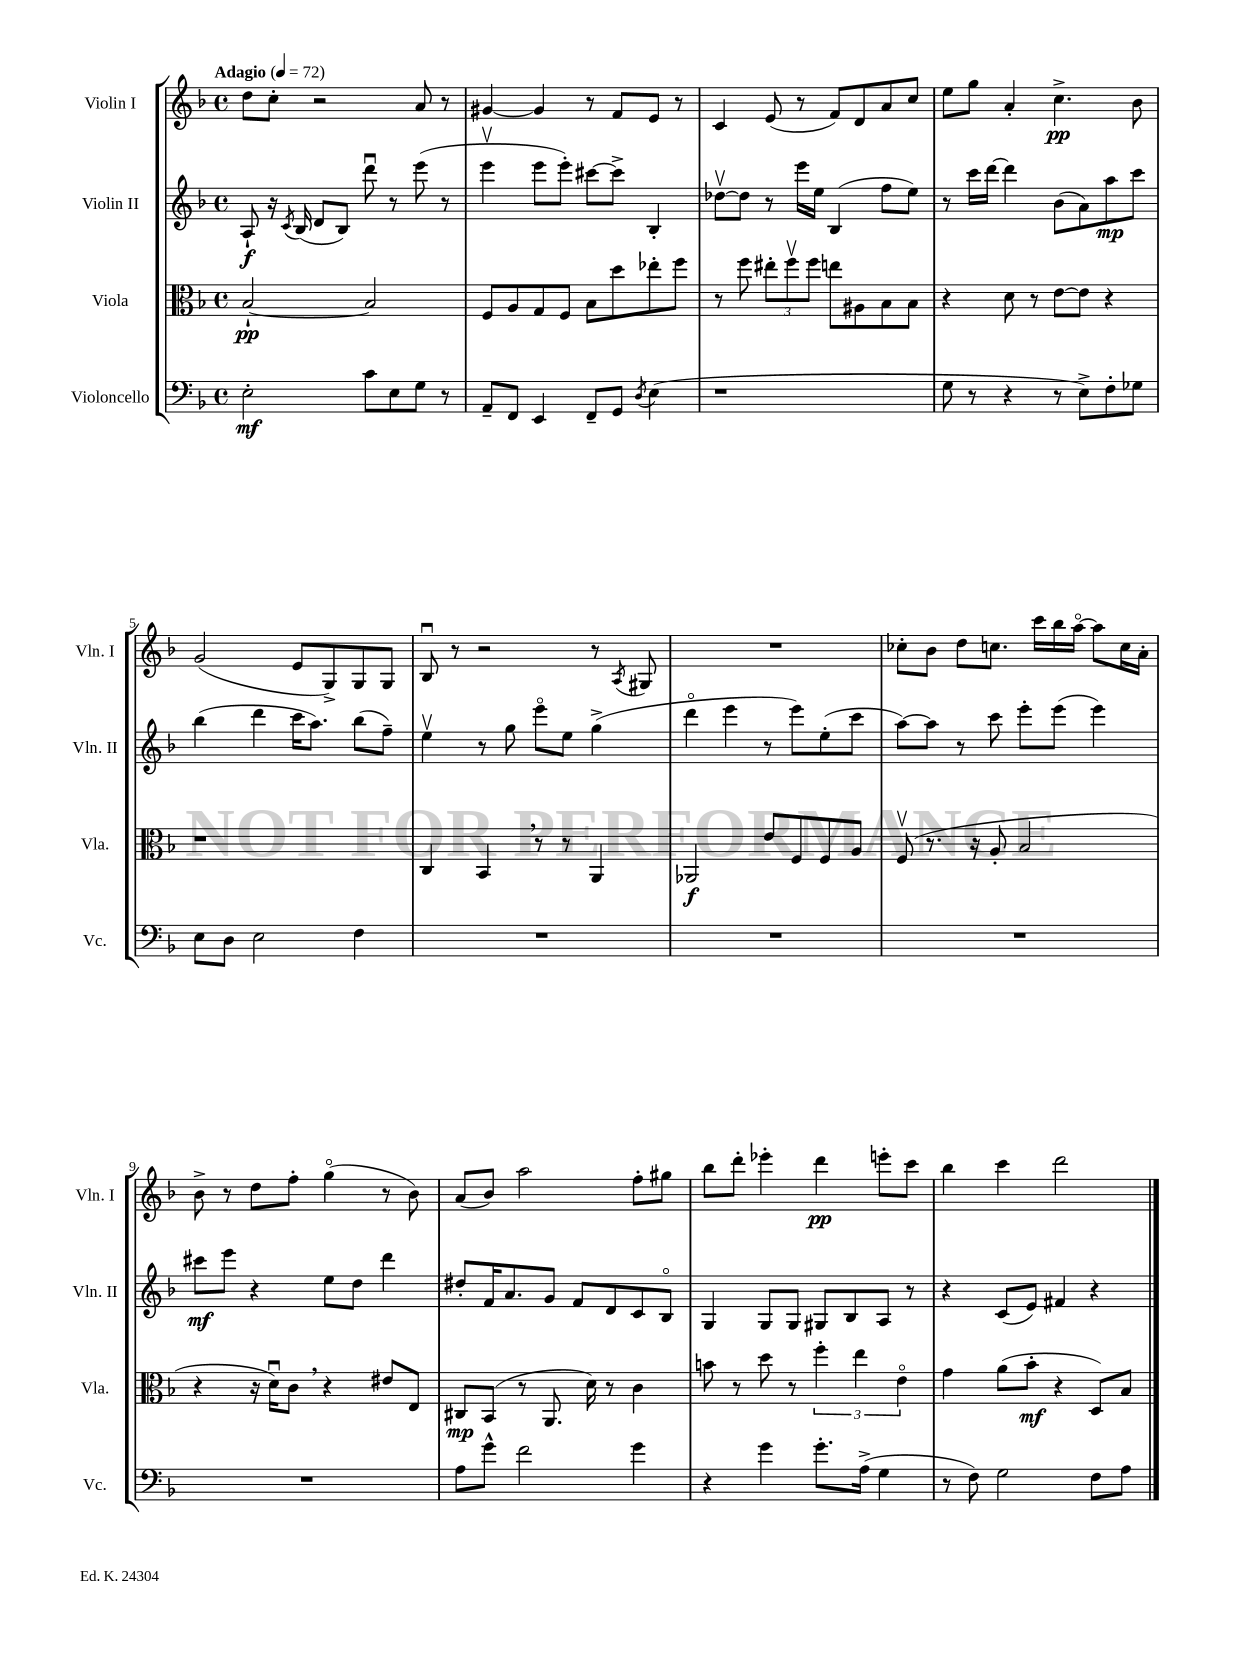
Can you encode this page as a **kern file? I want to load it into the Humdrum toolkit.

**kern	**dynam	**kern	**dynam	**kern	**dynam	**kern	**dynam
*part4	*part4	*part3	*part3	*part2	*part2	*part1	*part1
*staff4	*staff4	*staff3	*staff3	*staff2	*staff2	*staff1	*staff1
*I"Violoncello	*	*I"Viola	*	*I"Violin II	*	*I"Violin I	*
*I'Vc.	*	*I'Vla.	*	*I'Vln. II	*	*I'Vln. I	*
*clefF4	*	*clefC3	*	*clefG2	*	*clefG2	*
*k[b-]	*	*k[b-]	*	*k[b-]	*	*k[b-]	*
*M4/4	*	*M4/4	*	*M4/4	*	*M4/4	*
*met(c)	*	*met(c)	*	*met(c)	*	*met(c)	*
*MM72	*	*MM72	*	*MM72	*	*MM72	*
=1	=1	=1	=1	=1	=1	=1	=1
!	!	!	!	!	!	!LO:TX:a:B:t=Adagio	!
2E'\	mf	[2B-`/	pp	8A`/	f	8dd\L	.
.	.	.	.	16r	.	8cc'\J	.
.	.	.	.	8qc/	.	.	.
.	.	.	.	(16B-/	.	.	.
.	.	.	.	8d/L	.	2r	.
.	.	.	.	8B-/J)	.	.	.
8c\L	.	2B-/]	.	8dddu\	.	.	.
8E\	.	.	.	8r	.	.	.
8G\J	.	.	.	(8eee\	.	8a/	.
8r	.	.	.	8r	.	8r	.
=2	=2	=2	=2	=2	=2	=2	=2
8AA~/L	.	8F/L	.	4eeev\	.	[4g#X/	.
8FF/J	.	8A/	.	.	.	.	.
4EE/	.	8G/	.	8eee\L	.	4g#/]	.
.	.	8F/J	.	8eee'\J)	.	.	.
8FF~/L	.	8B-\L	.	[8ccc#X\L	.	8r	.
8GG/J	.	8dd\	.	8ccc#^\J]	.	8f/L	.
8qD/	.	.	.	.	.	.	.
(4E\	.	8ee-X'\	.	4B-'/	.	8e/J	.
.	.	8ff\J	.	.	.	8r	.
=3	=3	=3	=3	=3	=3	=3	=3
1r	.	8r	.	[8dd-Xv\L	.	4c/	.
.	.	8ff\	.	8dd-\J]	.	.	.
.	.	12ee#X'\L	.	8r	.	(8e/	.
.	.	12ffv\	.	.	.	.	.
.	.	.	.	16eee\LL	.	8r	.
.	.	12ff\J	.	.	.	.	.
.	.	.	.	16ee\JJ	.	.	.
.	.	8een\L	.	(4B-/	.	8f/L)	.
.	.	8A#X\	.	.	.	8d/	.
.	.	8B-\	.	8ff\L	.	8a/	.
.	.	8B-\J	.	8ee\J)	.	8cc/J	.
=4	=4	=4	=4	=4	=4	=4	=4
8G\	.	4r	.	8r	.	8ee\L	.
8r	.	.	.	16ccc\LL	.	8gg\J	.
.	.	.	.	[16ddd\JJ	.	.	.
4r	.	8d\	.	4ddd\]	.	4a'/	.
.	.	8r	.	.	.	.	.
8r	.	[8e\L	.	(8b-\L	.	4.cc^\	pp
8E^\L)	.	8e\J]	.	8a\)	.	.	.
8F'\	.	4r	.	8aa\	mp	.	.
8G-X\J	.	.	.	8ccc\J	.	8b-\	.
!!LO:LB:g=z
=5	=5	=5	=5	=5	=5	=5	=5
8E\L	.	1r	.	(4bb-\	.	(2g/	.
8D\J	.	.	.	.	.	.	.
2E\	.	.	.	4ddd\	.	.	.
.	.	.	.	16ccc\KL	.	8e/L	.
.	.	.	.	8.aa\J)	.	.	.
.	.	.	.	.	.	8G^/)	.
4F\	.	.	.	(8bb-\L	.	8G/	.
.	.	.	.	8ff~\J)	.	8G/J	.
=6	=6	=6	=6	=6	=6	=6	=6
1r	.	4C/	.	4eev\	.	8B-u/	.
.	.	.	.	.	.	8r	.
.	.	4BB-,/	.	8r	.	2r	.
.	.	.	.	8gg\	.	.	.
.	.	8r	.	8eee\L	.	.	.
.	.	8r	.	8ee\J	.	.	.
.	.	4AA/	.	(4gg^\	.	8r	.
.	.	.	.	.	.	8qA/	.
.	.	.	.	.	.	8G#X/	.
=7	=7	=7	=7	=7	=7	=7	=7
1r	.	2AA-X/	f	4ddd\	.	1r	.
.	.	.	.	4eee\	.	.	.
.	.	8e/L	.	8r	.	.	.
.	.	8F/	.	8eee\L)	.	.	.
.	.	8F/	.	(8ee'\	.	.	.
.	.	8A/J	.	8ccc\J	.	.	.
=8	=8	=8	=8	=8	=8	=8	=8
1r	.	(8Fv/	.	[8aa\L)	.	8cc-X'\L	.
.	.	8.r	.	8aa\J]	.	8b-\J	.
.	.	.	.	8r	.	8dd\L	.
.	.	16r	.	.	.	.	.
.	.	8A'/	.	8ccc\	.	8.ccn\J	.
.	.	2B-/	.	8eee'\L	.	.	.
.	.	.	.	.	.	16ccc\LL	.
.	.	.	.	(8eee\J	.	16bb-\	.
.	.	.	.	.	.	[16aa\JJ	.
.	.	.	.	4eee\)	.	8aa\L]	.
.	.	.	.	.	.	16cc\L	.
.	.	.	.	.	.	16a'\JJ	.
!!LO:LB:g=z
=9	=9	=9	=9	=9	=9	=9	=9
1r	.	4r	.	8ccc#X\L	mf	8b-^\	.
.	.	.	.	8eee\J	.	8r	.
.	.	16r	.	4r	.	8dd\L	.
.	.	16du\KL)	.	.	.	.	.
.	.	8c,\J	.	.	.	8ff'\J	.
.	.	4r	.	8ee\L	.	(4gg\	.
.	.	.	.	8dd\J	.	.	.
.	.	8e#X/L	.	4ddd\	.	8r	.
.	.	8E/J	.	.	.	8b-\)	.
=10	=10	=10	=10	=10	=10	=10	=10
8A\L	.	8C#X/L	mp	8dd#X'/L	.	(8a/L	.
8g^^\J	.	(8BB-/J	.	16f/K	.	8b-/J)	.
.	.	.	.	8.a/	.	.	.
2f\	.	8r	.	.	.	2aa\	.
.	.	8.AA/	.	8g/J	.	.	.
.	.	.	.	8f/L	.	.	.
.	.	16d\)	.	.	.	.	.
.	.	8r	.	8d/	.	.	.
4g\	.	4c\	.	8c/	.	8ff'\L	.
.	.	.	.	8B-/J	.	8gg#X\J	.
=11	=11	=11	=11	=11	=11	=11	=11
4r	.	8bn\	.	4G/	.	8bb-\L	.
.	.	8r	.	.	.	8ddd'\J	.
4g\	.	8dd\	.	8G/L	.	4eee-X'\	.
.	.	8r	.	8G/J	.	.	.
8.g'\L	.	6ff'\	.	8G#X/L	.	4ddd\	pp
.	.	.	.	8B-/	.	.	.
.	.	6ee\	.	.	.	.	.
(16A^\Jk	.	.	.	.	.	.	.
4G\	.	.	.	8A/J	.	8eeen'\L	.
.	.	6e\	.	.	.	.	.
.	.	.	.	8r	.	8ccc\J	.
=12	=12	=12	=12	=12	=12	=12	=12
8r	.	4g\	.	4r	.	4bb-\	.
8F\)	.	.	.	.	.	.	.
2G\	.	(8a\L	.	(8c/L	.	4ccc\	.
.	.	8b-'\J	mf	8e/J)	.	.	.
.	.	4r	.	4f#X/	.	2ddd\	.
8F\L	.	8D/L)	.	4r	.	.	.
8A\J	.	8B-/J	.	.	.	.	.
==	==	==	==	==	==	==	==
*-	*-	*-	*-	*-	*-	*-	*-
